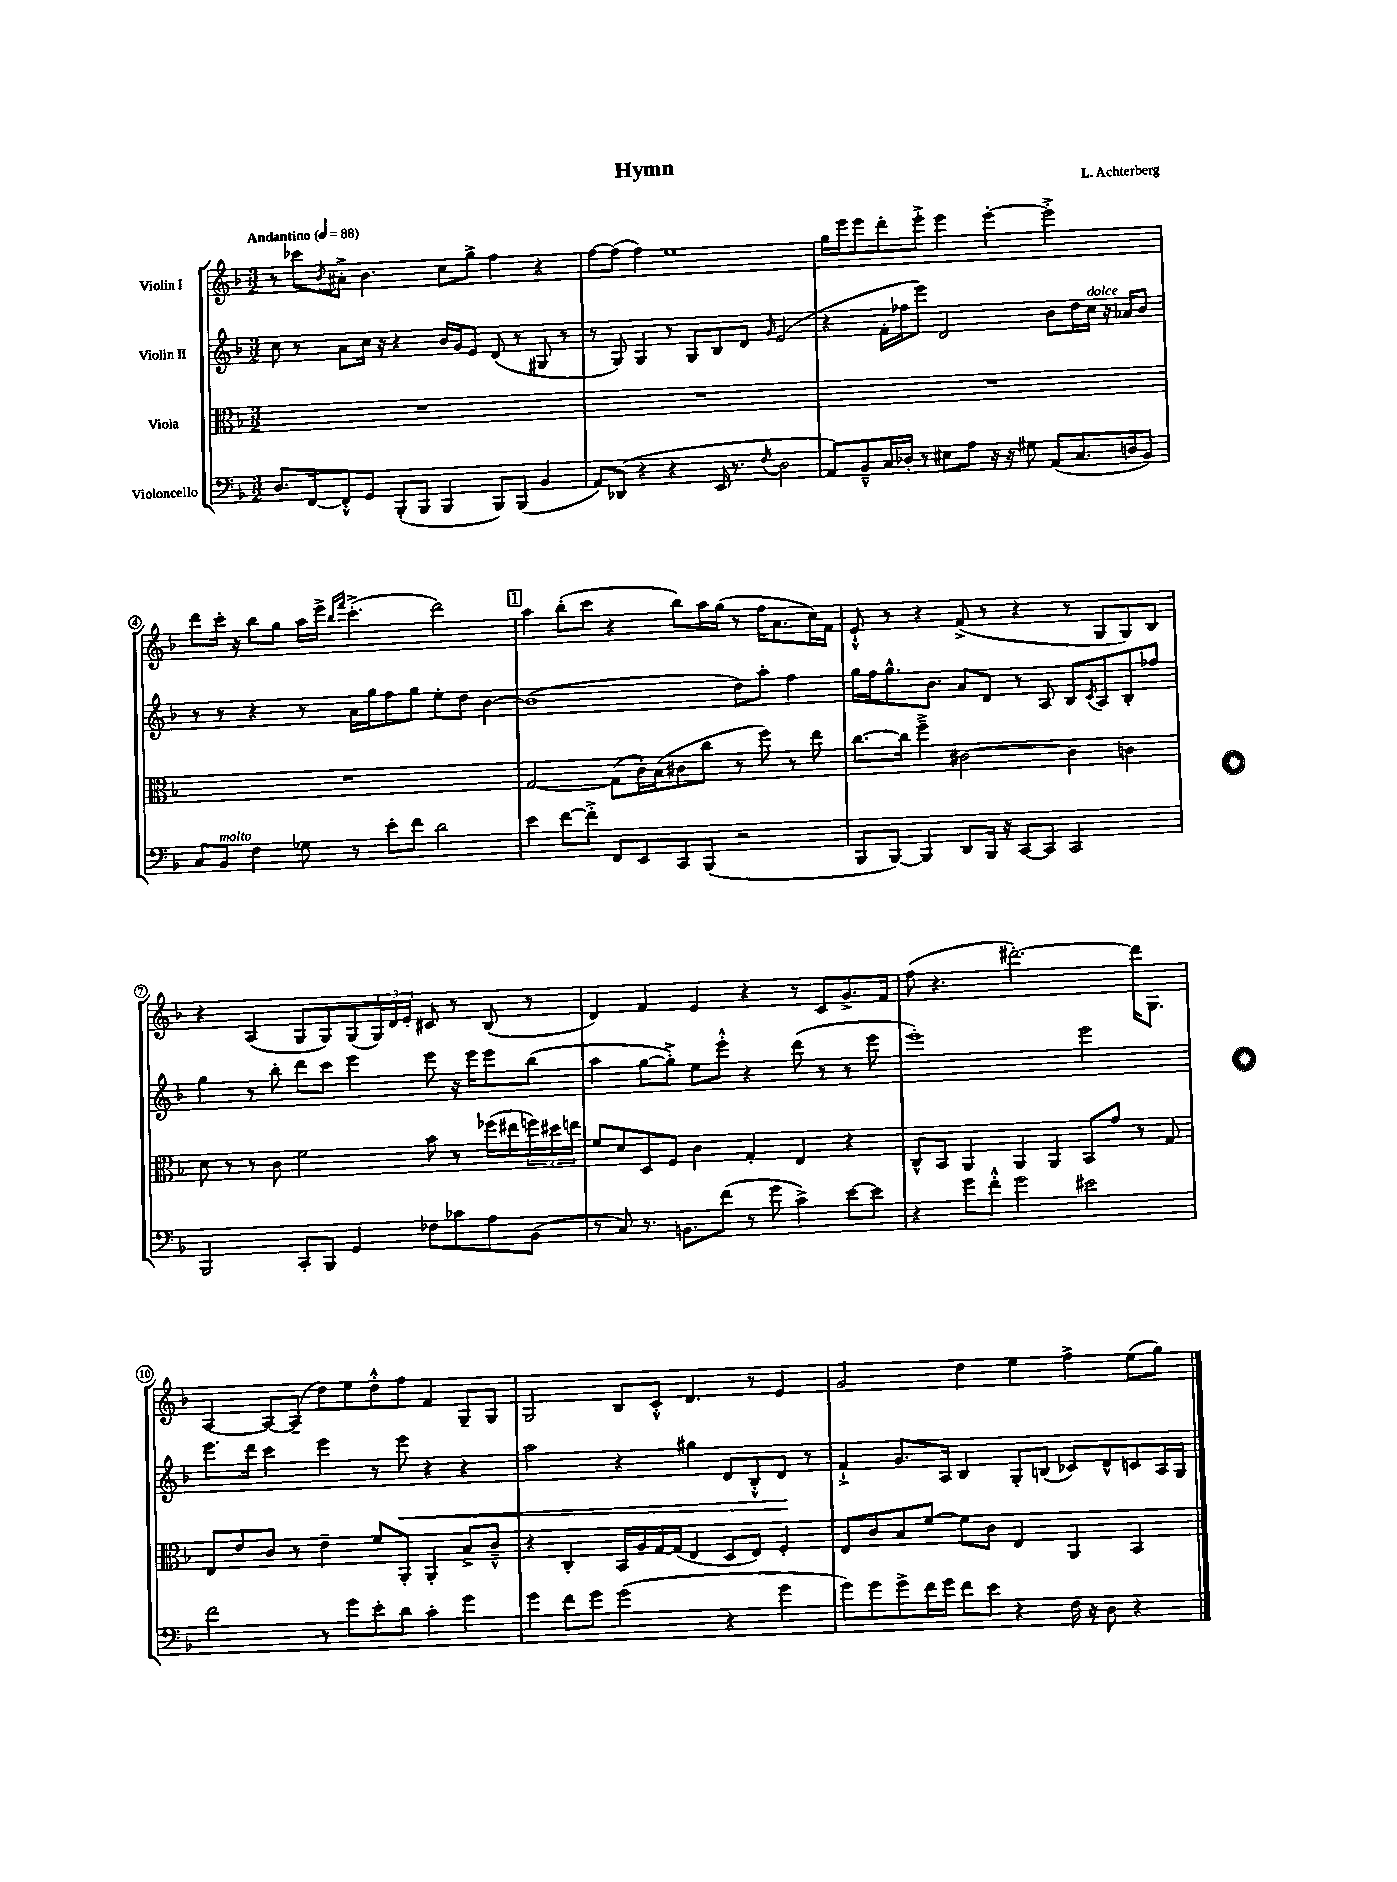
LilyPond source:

\header { title = "Hymn" composer = "L. Achterberg" }
<<
\new StaffGroup <<
\new Staff = "s0" \with { instrumentName = "Violin I" } {
    \clef treble \key f \major \numericTimeSignature \time 3/2 \tempo "Andantino" 4 = 88
    r8 ces'''8 \acciaccatura { bes'8 } ais'8-.-> bes'4. c''8 g''8-> f''4 r4 |
    f''8~ f''8( f''4) e''1 |
    g''16 e'''16 e'''8 d'''8-. e'''8-.-> e'''4 e'''4~-. e'''2-.-> |
    d'''8 c'''16-. r16 bes''8 g''8 a''16 e'''16-> \grace { bes''16 f'''16 } c'''4.-.->( d'''2) |
    \mark \markup { \box "1" } a''4 bes''8-.( c'''8 r4 bes''8) a''16 g''16( r8 f''16 a'8. c''16) f'16 |
    e'8-!-^ r8 r4 f'8->( r8 r4 r8 g8 g8) bes8 |
    r4 a4( g8 g8) g8( \tuplet 3/2 { g16) d'16 e'16-. } cis'8 r8 bes8( r8 |
    d'4) f'4 e'4 r4 r8 c'8 g'8.-> f'16 |
    f''8( r4. dis'''2.~-.) dis'''16 g8. |
    a4~ a8~ a8--( d''8) e''8 d''8-.-^ f''8 f'4 g8-- g8 |
    g2 bes8 c'8-.-^ d'4. r8 e'4 |
    g'2 d''4 e''4 f''4-> e''8( g''8) \bar "|." |
}
\new Staff = "s1" \with { instrumentName = "Violin II" } {
    \clef treble \key f \major \numericTimeSignature \time 3/2
    c''8 r8 a'8 c''16 r16 r4 bes'16 g'16 e'8 d'8( r8 gis8 r8 |
    r8 g8) g4 r8 g8 bes8 d'8 \grace { g'16 } e'2( |
    r4 f'16-. fes''16 e'''8) d'2 bes'8 d''16 c''16^\markup { \italic "dolce" } r16 aes'16 bes'8 |
    r8 r8 r4 r8 a'16 g''16 f''8 g''8 e''8-. d''8 bes'4~ |
    \mark \markup { \box "1" } bes'1( d''8) a''8-. f''4 |
    g''16 f''16 g''8.-^ bes'8. a'8 d'8 r8 a8 bes8 \acciaccatura { c'8 } a8 bes8-. fes''8 |
    g''4 r8 bes''8-. d'''8 c'''8 e'''4 e'''8 r16 e'''16 e'''8 bes''8( |
    a''4 g''8~ g''8-.->) e''8 e'''8-.-^ r4 d'''8( r8 r8 e'''8 |
    e'''1-.) e'''2 |
    e'''8. d'''16 c'''4 e'''4 r8 e'''8\< r4 r4 |
    a''2 r4 gis''4 d'8 bes8-.-^ d'8\! r8 |
    f'4-!-> g'8. a16 bes4 g8-. b8( ces'8) d'8-^ c'8 a16 g16 \bar "|." |
}
\new Staff = "s2" \with { instrumentName = "Viola" } {
    \clef alto \key f \major \numericTimeSignature \time 3/2
    R1. |
    R1. |
    R1. |
    R1. |
    \mark \markup { \box "1" } g2~ g8( c'16-.) bes16( cis'8 c''8 r8 f''8) r8 e''8 |
    c''8.~ c''16 f''4---> cis'2~ cis'4 c'4 |
    d'8 r8 r8 c'8 f'2 bes'8 r8 fes''16( eis''16 \tuplet 3/2 { f''16) dis''16 e''16 } |
    f'8 d'8 d8 f8 c'4 g4-. e4 r4 |
    c8-^ bes,8 a,4 a,4 a,4 bes,8 g'8 r8 g8 |
    e8 e'8 c'8 r8 e'4-- f'8 a,8-. a,4-. bes8-> c'8---^ |
    r4 c4-. bes,16 a16 g16~ g16( e4 d8 e8) f4-. |
    e8 c'8 bes8 f'8~ f'8 c'8 e4 a,4 bes,4 \bar "|." |
}
\new Staff = "s3" \with { instrumentName = "Violoncello" } {
    \clef bass \key f \major \numericTimeSignature \time 3/2
    d8. f,16~ f,8-.-^ g,8 bes,,8-.( bes,,8 bes,,4 bes,,8) bes,,8( bes,4 |
    a,8) des,8( r4 r4 e,16 r8. \acciaccatura { f8 } d2 |
    a,8) bes,8---^ c16 des16-. r8 eis8 a8 r16 r16 gis8 a,8( c8. d16 bes,8) |
    c8 bes,8^\markup { \italic "molto" } f4 ges8 r8 e'8-. f'8 d'2 |
    \mark \markup { \box "1" } e'4 f'8~ f'8-.-> f,8 e,8 c,8 bes,,8( r2 |
    bes,,8 bes,,8~) bes,,4 d,8 bes,,16 r16 c,8~ c,8 c,2 |
    bes,,2 c,8-. bes,,8 g,4 fes8 ces'8 a8 bes,8( |
    r8 c8) r8. b,8. f'8( r8 g'8 c'4->) e'8~ e'8 |
    r4 g'8 f'8-.-^ g'2 eis'2 |
    f'2 r8 g'8 e'8-. d'8 c'4-. g'4 |
    g'4 f'8 g'8 g'2( r4 g'4 |
    g'8) g'8 g'8-> f'16 g'16 f'8 e'8 r4 f16 r16 d8 r4 \bar "|." |
}
>>
>>
\layout { \context { \Score \override BarNumber.stencil = #(make-stencil-circler 0.1 0.3 ly:text-interface::print) } }
